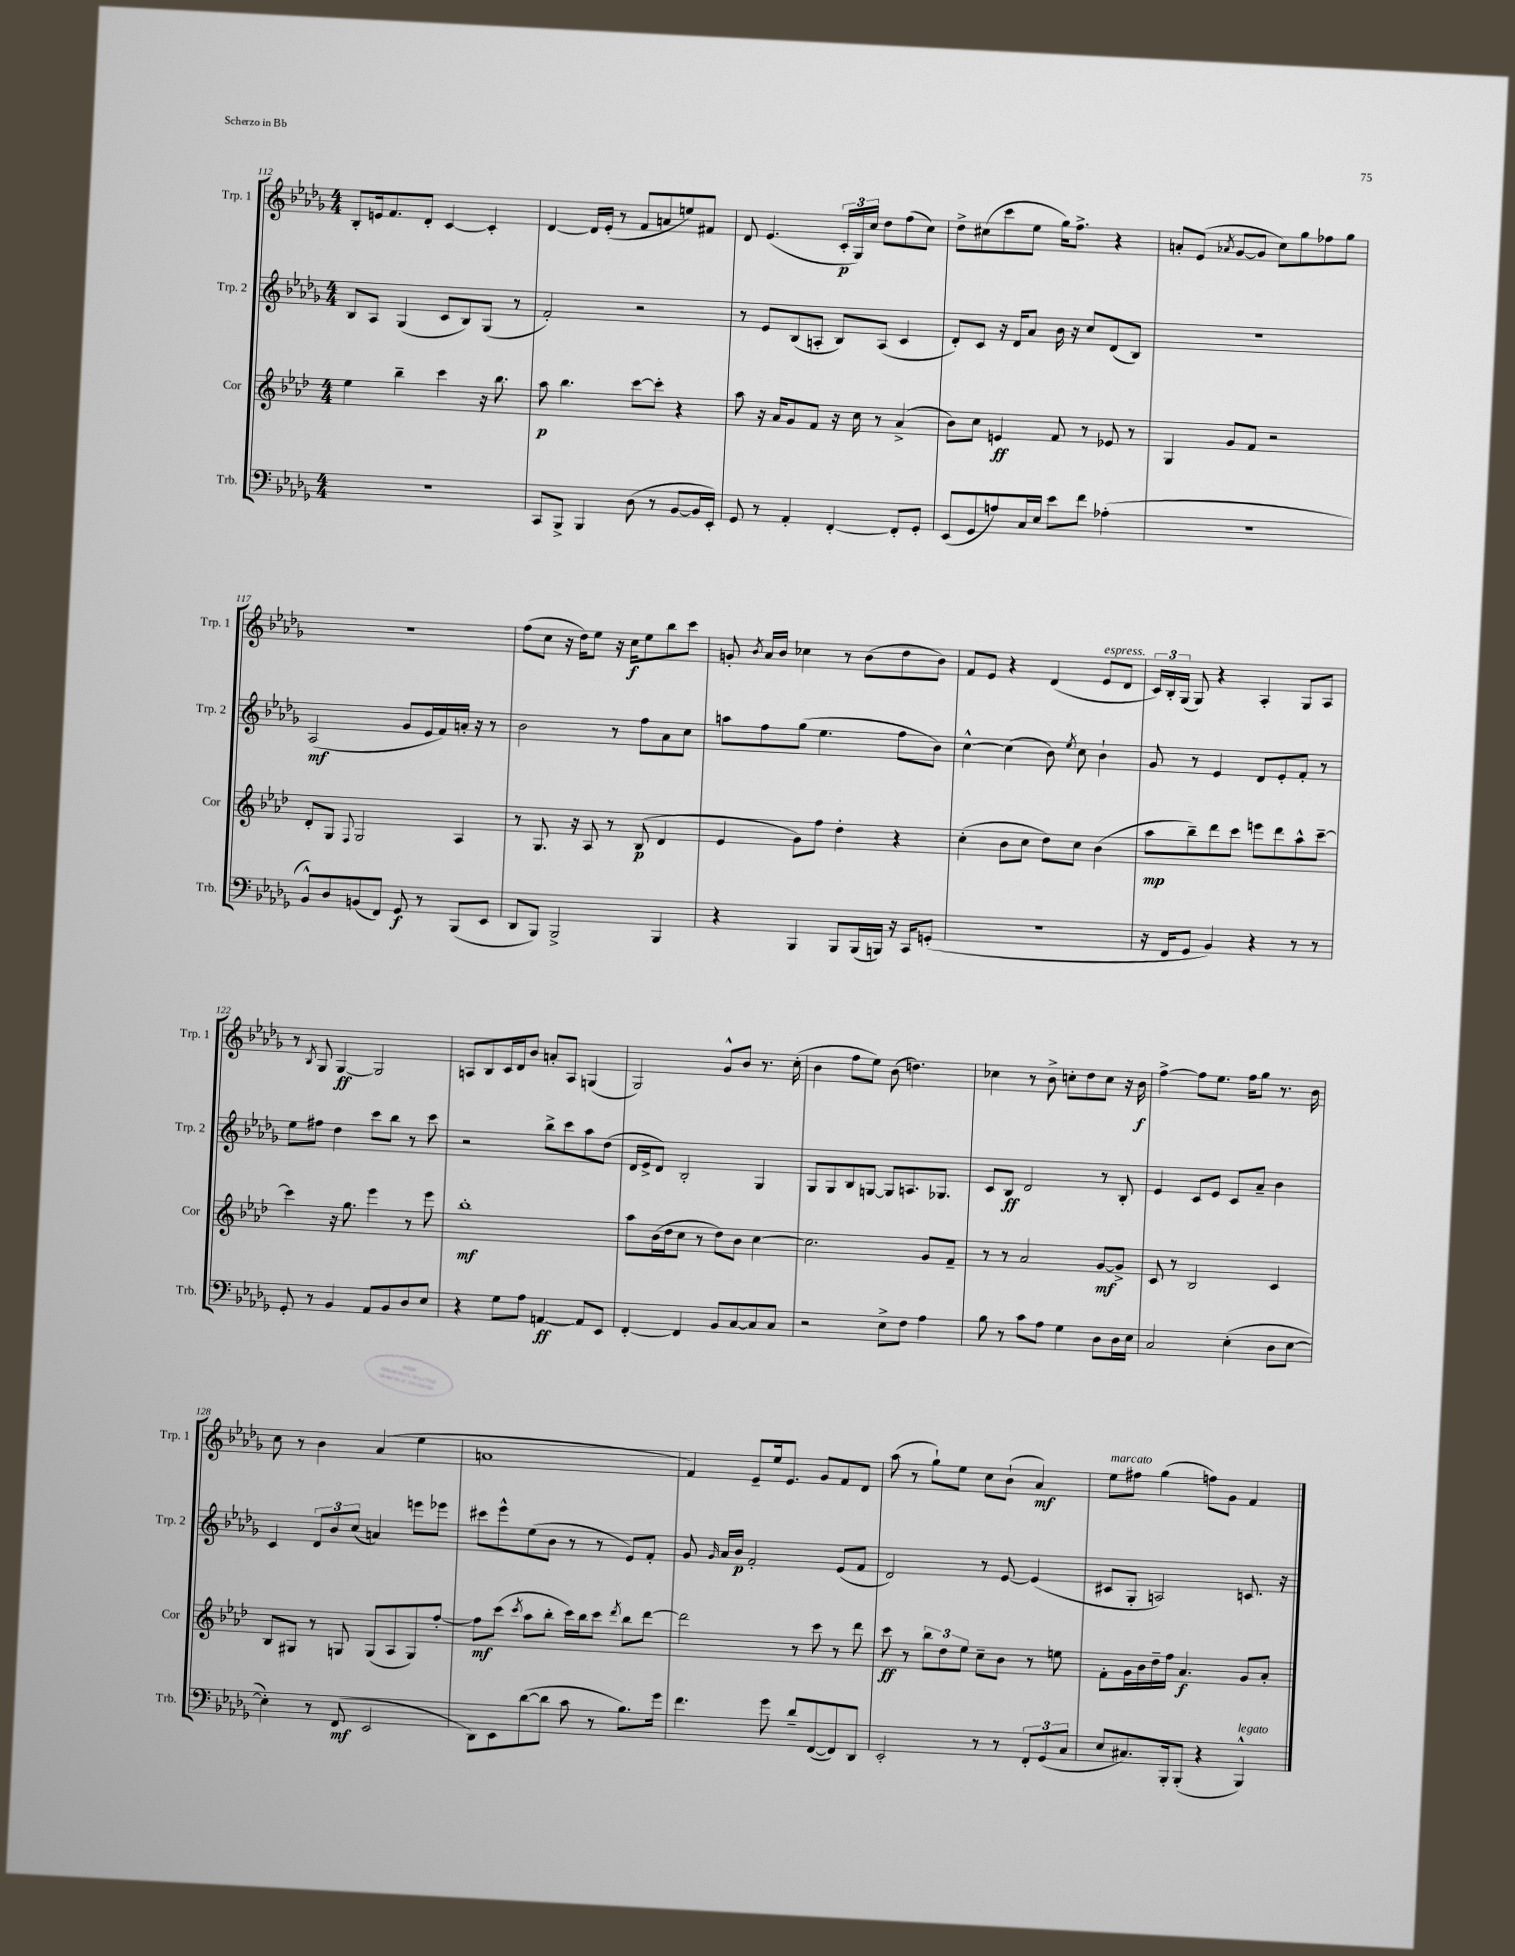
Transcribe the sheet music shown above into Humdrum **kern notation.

**kern	**kern	**kern	**kern
*staff4	*staff3	*staff2	*staff1
*clefF4	*clefG2	*clefG2	*clefG2
*k[b-e-a-d-g-]	*k[b-e-a-d-]	*k[b-e-a-d-g-]	*k[b-e-a-d-g-]
*M4/4	*M4/4	*M4/4	*M4/4
1r	4ee-	8B-	8B-'
.	.	8A-	16e
.	.	.	8.f
.	4bb-~	(4G-	.
.	.	.	8d-'
.	4ccc	8c	[4c
.	.	8B-)	.
.	16r	(8G-	4c']
.	8.bb-	.	.
.	.	8r	.
=	=	=	=
8CC	8aa-	2f')	[4d-
8BBB-^	4.bb-	.	.
4BBB-	.	.	16d-]
.	.	.	(16e-'
.	.	.	8r
(8D-	[8ccc	2r	8f
8r	8ccc']	.	8a
[8BB-	4r	.	8ee)
16BB-]	.	.	8f#
16EE-')	.	.	.
=	=	=	=
8GG-	8aa-	8r	8d-
8r	16r	8e-	(4.e-
.	16a-	.	.
4AA-'	8g	(8B-	.
.	8f	8A'	.
[4FF'	16r	8B-)	24c'
.	.	.	24G-)
.	16cc	.	.
.	.	.	24cc
.	8r	(8A	8dd-
8FF']	(4a-^	4c	(8ff
8GG-'	.	.	8cc)
=	=	=	=
(8EE-	8b-)	8d-')	8dd-^
8GG-	8cc	8c	(8cc#
8A)	4e	16r	8ccc
.	.	16d-	.
16C	.	8a-	8ee-
16E-	.	.	.
8e-	8f	16b-	16gg-)
.	.	16r	8.ff^
8f	8r	8cc	.
(4A-'	8e-	(8d-	4r
.	8r	8B-)	.
=	=	=	=
1r	4G	1r	8a'
.	.	.	(8e-
.	.	.	8qa-
.	8g	.	[8g-
.	8f	.	8g-]
.	2r	.	8cc)
.	.	.	8gg-
.	.	.	8ff-
.	.	.	8gg-
=	=	=	=
8BB-^^)	8d-'	(2A-	1r
8D-	8G	.	.
.	8qqF	.	.
(8BB	2G	.	.
8FF)	.	.	.
8GG-	.	8g-	.
8r	.	16e-	.
.	.	16f)	.
(8BBB-	4A-	16a'	.
.	.	16r	.
8EE-	.	8r	.
=	=	=	=
8DD-	8r	2b-	(8ff
8BBB-)	8.G	.	8cc
2BBB-^	.	.	16r
.	16r	.	16dd-)
.	8A-	.	8ee-
.	8r	8r	16r
.	.	.	16cc
.	(8B-	8ff	8ee-
4BBB-	4d-	8a-	8bb-
.	.	8cc	8ccc
=	=	=	=
4r	4e-	8aa	8g'
.	.	.	8qb-
.	.	8ff	16a-
.	.	.	16b-
4BBB-	8g)	(8gg-	4cc-
.	8ff	4.ee-	.
8BBB-	4dd-'	.	8r
(16BBB-	.	.	(8b-
16BBB)	.	.	.
16r	4r	8ff	8dd-
16CC	.	.	.
(8GG'	.	8b-)	8b-)
=	=	=	=
1r	(4cc'	[4cc^^	8f
.	.	.	8e-
.	8b-	(4cc]	4r
.	8cc	.	.
.	8dd-)	8b-)	(4d-
.	.	8qee-	.
.	8cc	8cc	.
.	(4b-	4b-`	8e-
.	.	.	8d-
=	=	=	=
16r	8aa-	8g-	24c)
.	.	.	24B-'
16FF	.	.	.
.	.	.	(24G-
8GG-	8bb-~)	8r	8G-)
4BB-)	8ddd-	4e-	4r
.	8ccc	.	.
4r	8eee	8d-	4A-'
.	8ddd-	8e-'	.
8r	8aa-^^	8f'	8G-
8r	[8ccc~	8r	8A-
=	=	=	=
8GG-'	4ccc]	8ee-	8r
.	.	.	8qB-
8r	.	8ff#	8G-
4BB-	16r	4dd-	[4G-
.	8.gg	.	.
8AA-	4eee-	8ccc	2G-]
8BB-	.	8bb-	.
8D-	8r	8r	.
8E-	8eee-	8ccc	.
=	=	=	=
4r	1bb-'	2r	8A
.	.	.	8B-
8G-	.	.	16c
.	.	.	16d-
8A-	.	.	8b-
[4AA	.	8bb-^	8a'
.	.	8ccc	8A
8AA]	.	8aa-	(4G
8EE-	.	(8dd-	.
=	=	=	=
[4FF'	8aa-	16d-	2G-)
.	.	16e-^	.
.	(16b-	8d-)	.
.	16dd-	.	.
4FF]	8cc	2B-'	.
.	8r	.	.
8BB-	8dd-)	.	8g-^^
[8C	8b-	.	8b-
8C]	[4cc	4G-	8.r
8C	.	.	.
.	.	.	(16cc'
=	=	=	=
2r	2.cc]	8G-	4b-
.	.	8G-	.
.	.	8B-	8ff
.	.	[8G	8ee-)
8E-^	.	8G]	(8b-
8F	.	8.A	4.dd)
4A-	8g	.	.
.	.	8.G-	.
.	8f~	.	.
=	=	=	=
8B-	8r	8c	4cc-
8r	8r	8B-	.
8c	2a-	2d-	8r
8A-	.	.	8b-^
4G-	.	.	8cc'
.	.	.	8dd-
8D-	[8g	8r	8cc
16D-	8g^]	8B-'	16r
16E-	.	.	16b-
=	=	=	=
2C	8c	4e-	[4ff^
.	8r	.	.
.	2B-	8c	8ff]
.	.	8e-	8.ee-
(4E-'	.	8c	.
.	.	.	16ff
.	.	8a-~	8gg-
8D-	4c	4b-	8.r
[8E-	.	.	.
.	.	.	16b-
=	=	=	=
4E-'])	8B-	4c	8cc
.	8G#	.	8r
8r	8r	12d-	4b-
.	.	12b-	.
(8FF	8G	.	.
.	.	(12cc	.
2EE-	(8G	4a)	(4a-
.	8A-	.	.
.	8G)	8eee	4ee-
.	[8ff'	8eee-	.
=	=	=	=
8DD-)	8ff]	8ccc#	1a
8EE-	(8ccc	8eee-^^	.
.	8qccc	.	.
([8d-	8aa-	(8ee-	.
8d-]	8bb-'	8b-	.
8c	16ccc)	8r	.
.	16bb-	.	.
8r	8ccc	8r	.
.	8qddd-	.	.
8.B-)	8bb-	8e-)	.
.	[8ddd-	8f'	.
16g-	.	.	.
=	=	=	=
4.f	2ddd-]	8g-	4f)
.	.	16qqg-	.
.	.	16a-	.
.	.	16b-	.
.	.	2f'	8e-~
8g-	.	.	16ee-
.	.	.	8.e-
8d-~	8r	.	.
([8FF	8ccc	.	8g-
8FF])	8r	(8e-	8f
8DD-	8ddd-	8f	8d-
=	=	=	=
2EE-'	8ccc	2d-)	(8aa-
.	8r	.	8r
.	12bb-	.	8gg-`)
.	12dd-	.	.
.	.	.	8ee-
.	12ee-	.	.
8r	8cc~	8r	8cc
8r	8b-	[8e-	(8b-`
12FF'	8r	(4e-]	4a-)
(12GG-	.	.	.
.	8ee	.	.
12C	.	.	.
=	=	=	=
8E-	8f'	8c#	8ee-
8.C#)	16g	8G-'	8ff#
.	16b-	.	.
.	16dd-~	2A)	(4gg-
16BBB-'	16ff	.	.
(8BBB-'	4.a-	.	.
4r	.	.	8ff)
.	.	.	8g-
4BBB-^^)	8g	8.c	4f
.	8a-'	.	.
.	.	16r	.
==	==	==	==
*-	*-	*-	*-
